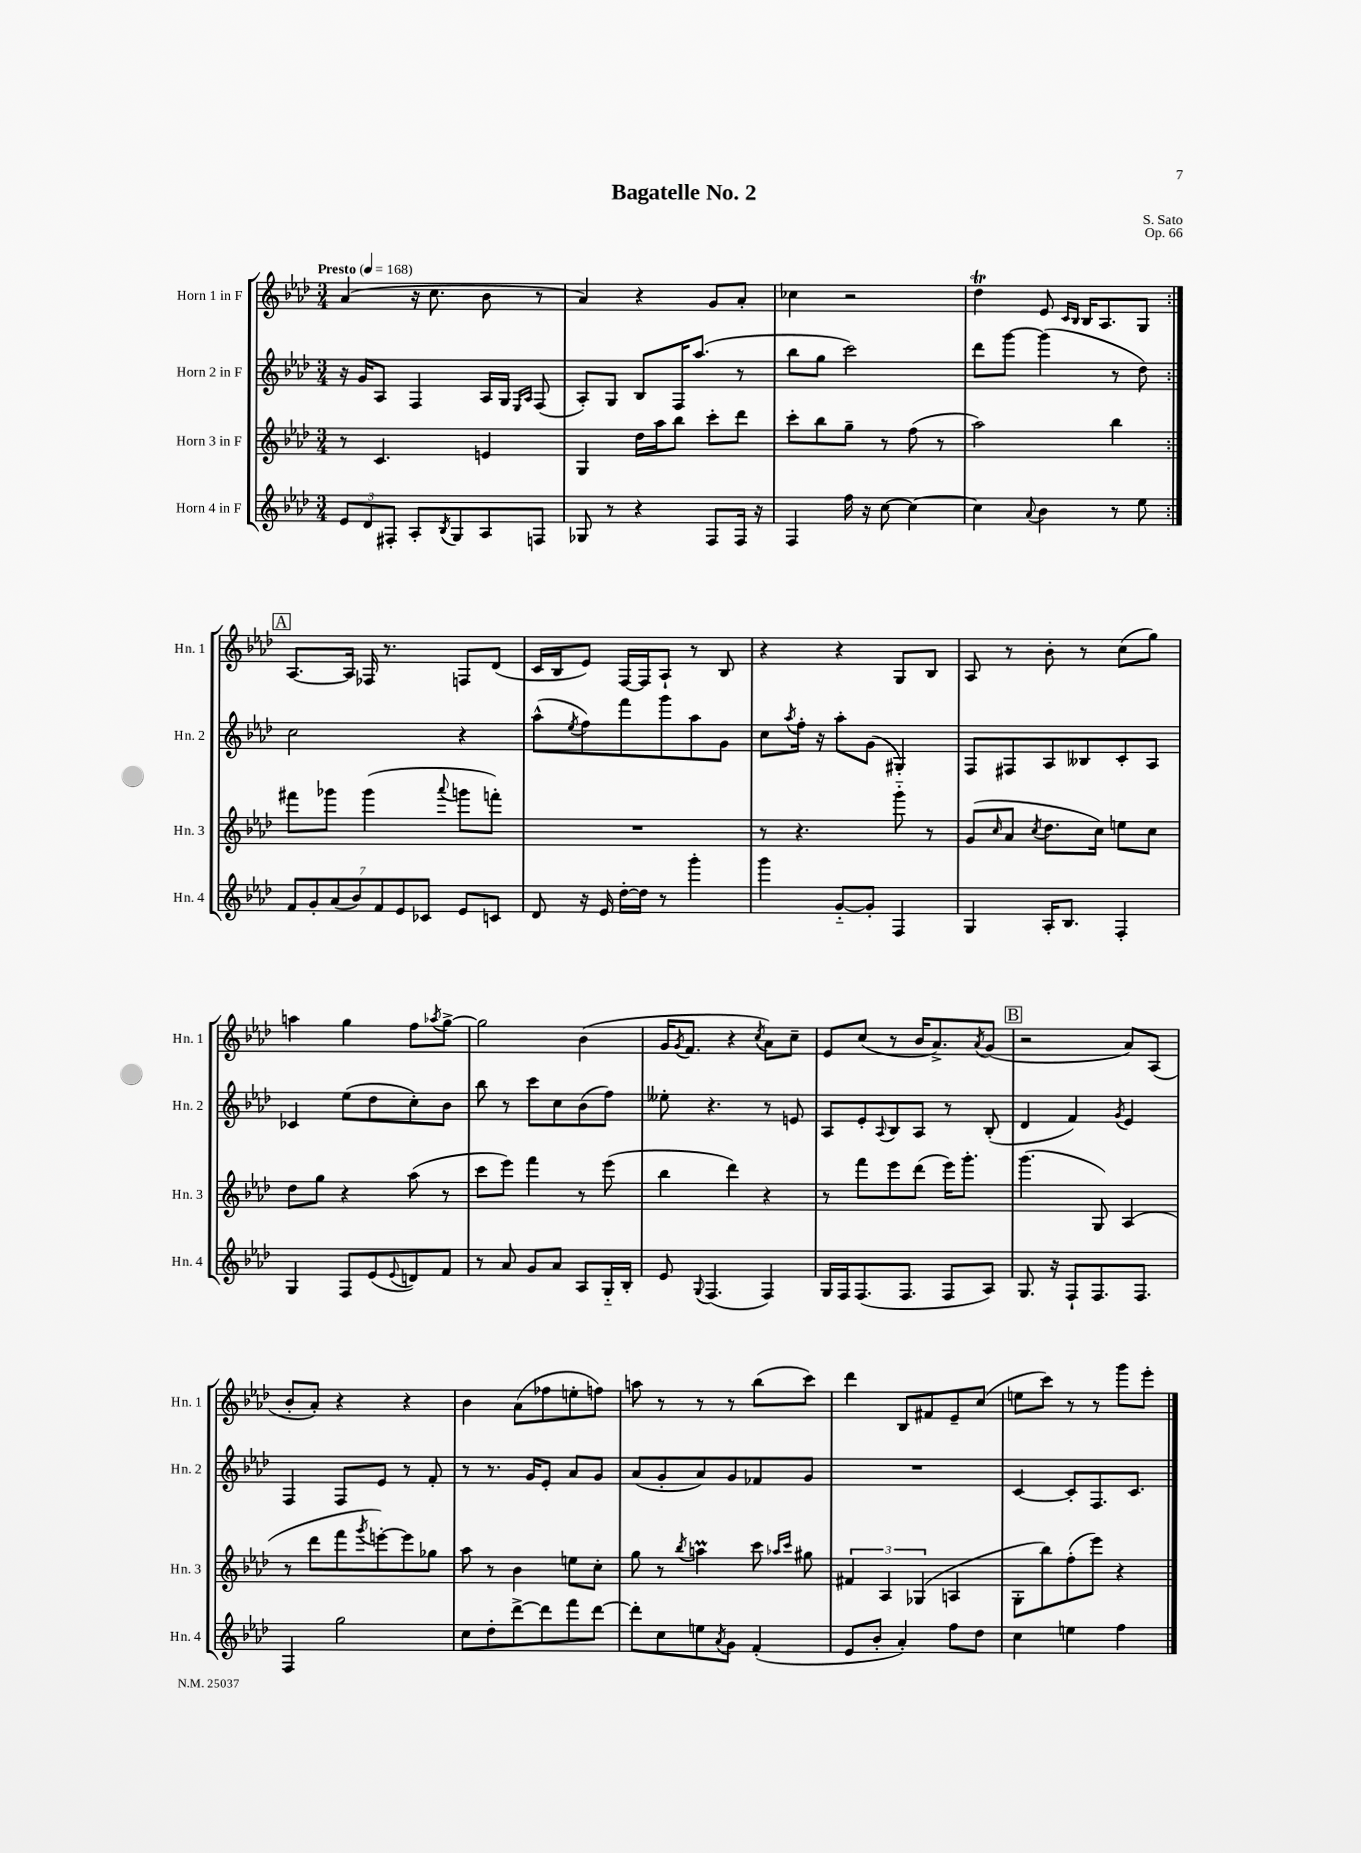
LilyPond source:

\header { title = "Bagatelle No. 2" composer = "S. Sato" opus = "Op. 66" }
<<
\new StaffGroup <<
\new Staff = "s0" \with { instrumentName = "Horn 1 in F" shortInstrumentName = "Hn. 1" } {
    \clef treble \key aes \major \numericTimeSignature \time 3/4 \tempo "Presto" 4 = 168
    \repeat volta 2 { aes'4( r16 c''8. bes'8 r8 |
    aes'4) r4 g'8 aes'8-. |
    ces''4 r2 |
    des''4\trill ees'8 \grace { c'16 bes16 } bes16 aes8. g8 | }
    \mark \markup { \box "A" } aes8.~ aes16 fes16 r8. f8 des'8( |
    c'16 bes16 ees'8) f16~ f16 aes8-! r8 bes8 |
    r4 r4 g8 bes8 |
    aes8 r8 bes'8-. r8 c''8( g''8) |
    a''4 g''4 f''8 \acciaccatura { aes''8 } g''8~-> |
    g''2 bes'4( |
    g'16 \acciaccatura { g'8 } f'8. r4 \acciaccatura { c''8 } aes'8) c''8-- |
    ees'8 c''8( r8 bes'16 aes'8.->) \acciaccatura { aes'8 } g'8( |
    \mark \markup { \box "B" } r2 aes'8) aes8( |
    bes'8-. aes'8-.) r4 r4 |
    bes'4 aes'8( fes''8 e''8-. f''8) |
    a''8 r8 r8 r8 bes''8( c'''8) |
    des'''4 bes8 fis'8 ees'8-- c''8( |
    e''8 c'''8) r8 r8 g'''8 ees'''8-. \bar "|." |
}
\new Staff = "s1" \with { instrumentName = "Horn 2 in F" shortInstrumentName = "Hn. 2" } {
    \clef treble \key aes \major \numericTimeSignature \time 3/4
    \repeat volta 2 { r16 g'16 aes8 f4 aes16 g16 \grace { ees16 aes16 } f8( |
    aes8-.) g8 bes8 f16 aes''8.( r8 |
    bes''8 g''8 c'''2) |
    des'''8 g'''8~ g'''4( r8 des''8) | }
    \mark \markup { \box "A" } c''2 r4 |
    aes''8-^( \acciaccatura { ees''8 } f''8) f'''8 g'''8 aes''8 g'8 |
    c''8 \acciaccatura { aes''8 } f''16-. r16 aes''8-. g'8( gis4-.) |
    f8 fis8 aes8 beses8 c'8-. aes8 |
    ces'4 ees''8( des''8 c''8-.) bes'8 |
    bes''8 r8 c'''8 c''8 bes'8( f''8) |
    eeses''8-. r4. r8 e'8 |
    aes8 ees'8-. \appoggiatura { aes8 } bes8 aes8 r8 bes8-.( |
    \mark \markup { \box "B" } des'4 f'4) \acciaccatura { g'8 } ees'4 |
    f4 f8 ees'8 r8 f'8-. |
    r8 r8. g'16 ees'8-. aes'8 g'8 |
    aes'8( g'8-. aes'8) g'8 fes'8 g'8 |
    R2. |
    c'4~ c'8-. f8. c'8. \bar "|." |
}
\new Staff = "s2" \with { instrumentName = "Horn 3 in F" shortInstrumentName = "Hn. 3" } {
    \clef treble \key aes \major \numericTimeSignature \time 3/4
    \repeat volta 2 { r8 c'4. e'4 |
    g4 des''16 aes''16 bes''8 c'''8-. des'''8 |
    c'''8-. bes''8 g''8-- r8 f''8( r8 |
    aes''2) bes''4 | }
    \mark \markup { \box "A" } fis'''8 ges'''8 ges'''4( \appoggiatura { aes'''8 } g'''8 f'''8-.) |
    R2. |
    r8 r4. g'''8-_ r8 |
    g'8( \grace { c''16 } aes'8 \acciaccatura { c''8 } des''8. c''16) e''8 c''8 |
    des''8 g''8 r4 aes''8( r8 |
    c'''8 ees'''8) f'''4 r8 ees'''8( |
    bes''4 des'''4) r4 |
    r8 f'''8 ees'''8 des'''8( ees'''16) g'''8.-. |
    \mark \markup { \box "B" } g'''4.( g8) aes4( |
    r8 des'''8 f'''8 \acciaccatura { g'''8 } e'''8~-.) e'''8 ges''8 |
    aes''8 r8 bes'4 e''8 c''8-. |
    g''8 r8 \acciaccatura { bes''8 } a''4\prall c'''8 \grace { aes''16 c'''16 } gis''8 |
    \tuplet 3/2 { fis'4 aes4 ges4( } a4 |
    g8-. bes''8) f''8-.( ees'''8) r4 \bar "|." |
}
\new Staff = "s3" \with { instrumentName = "Horn 4 in F" shortInstrumentName = "Hn. 4" } {
    \clef treble \key aes \major \numericTimeSignature \time 3/4
    \repeat volta 2 { \tuplet 3/2 { ees'8 des'8 fis8-. } aes8-. \acciaccatura { bes8 } g8 aes8 f8 |
    ges8 r8 r4 f8 f16 r16 |
    f4 f''16 r16 c''8~ c''4~ |
    c''4 \appoggiatura { aes'8 } bes'4 r8 ees''8 | }
    \mark \markup { \box "A" } \tuplet 7/4 { f'8 g'8-. aes'8( bes'8) f'8 ees'8 ces'8 } ees'8 c'8 |
    des'8 r16 ees'16 des''16~-. des''16 r8 g'''4-. |
    g'''4 g'8~-_ g'8-. f4 |
    g4 aes16-. bes8. f4-. |
    g4 f8 ees'8( \appoggiatura { ees'8 } d'8) f'8 |
    r8 aes'8 g'8 aes'8 aes8 g16-_ bes16-. |
    ees'8 \appoggiatura { g8 } f4.( f4) |
    g16 f16 f8.( f8. f8 aes8) |
    \mark \markup { \box "B" } g8. r16 f8-! f8. f8. |
    f4 g''2 |
    c''8 des''8-. des'''8~-> des'''8 f'''8 des'''8~ |
    des'''8-. c''8 e''8 \acciaccatura { aes'8 } g'8 f'4-.( |
    ees'8 bes'8-. aes'4-.) f''8 des''8 |
    c''4 e''4 f''4 \bar "|." |
}
>>
>>
\layout { \context { \Score \remove "Bar_number_engraver" } }
